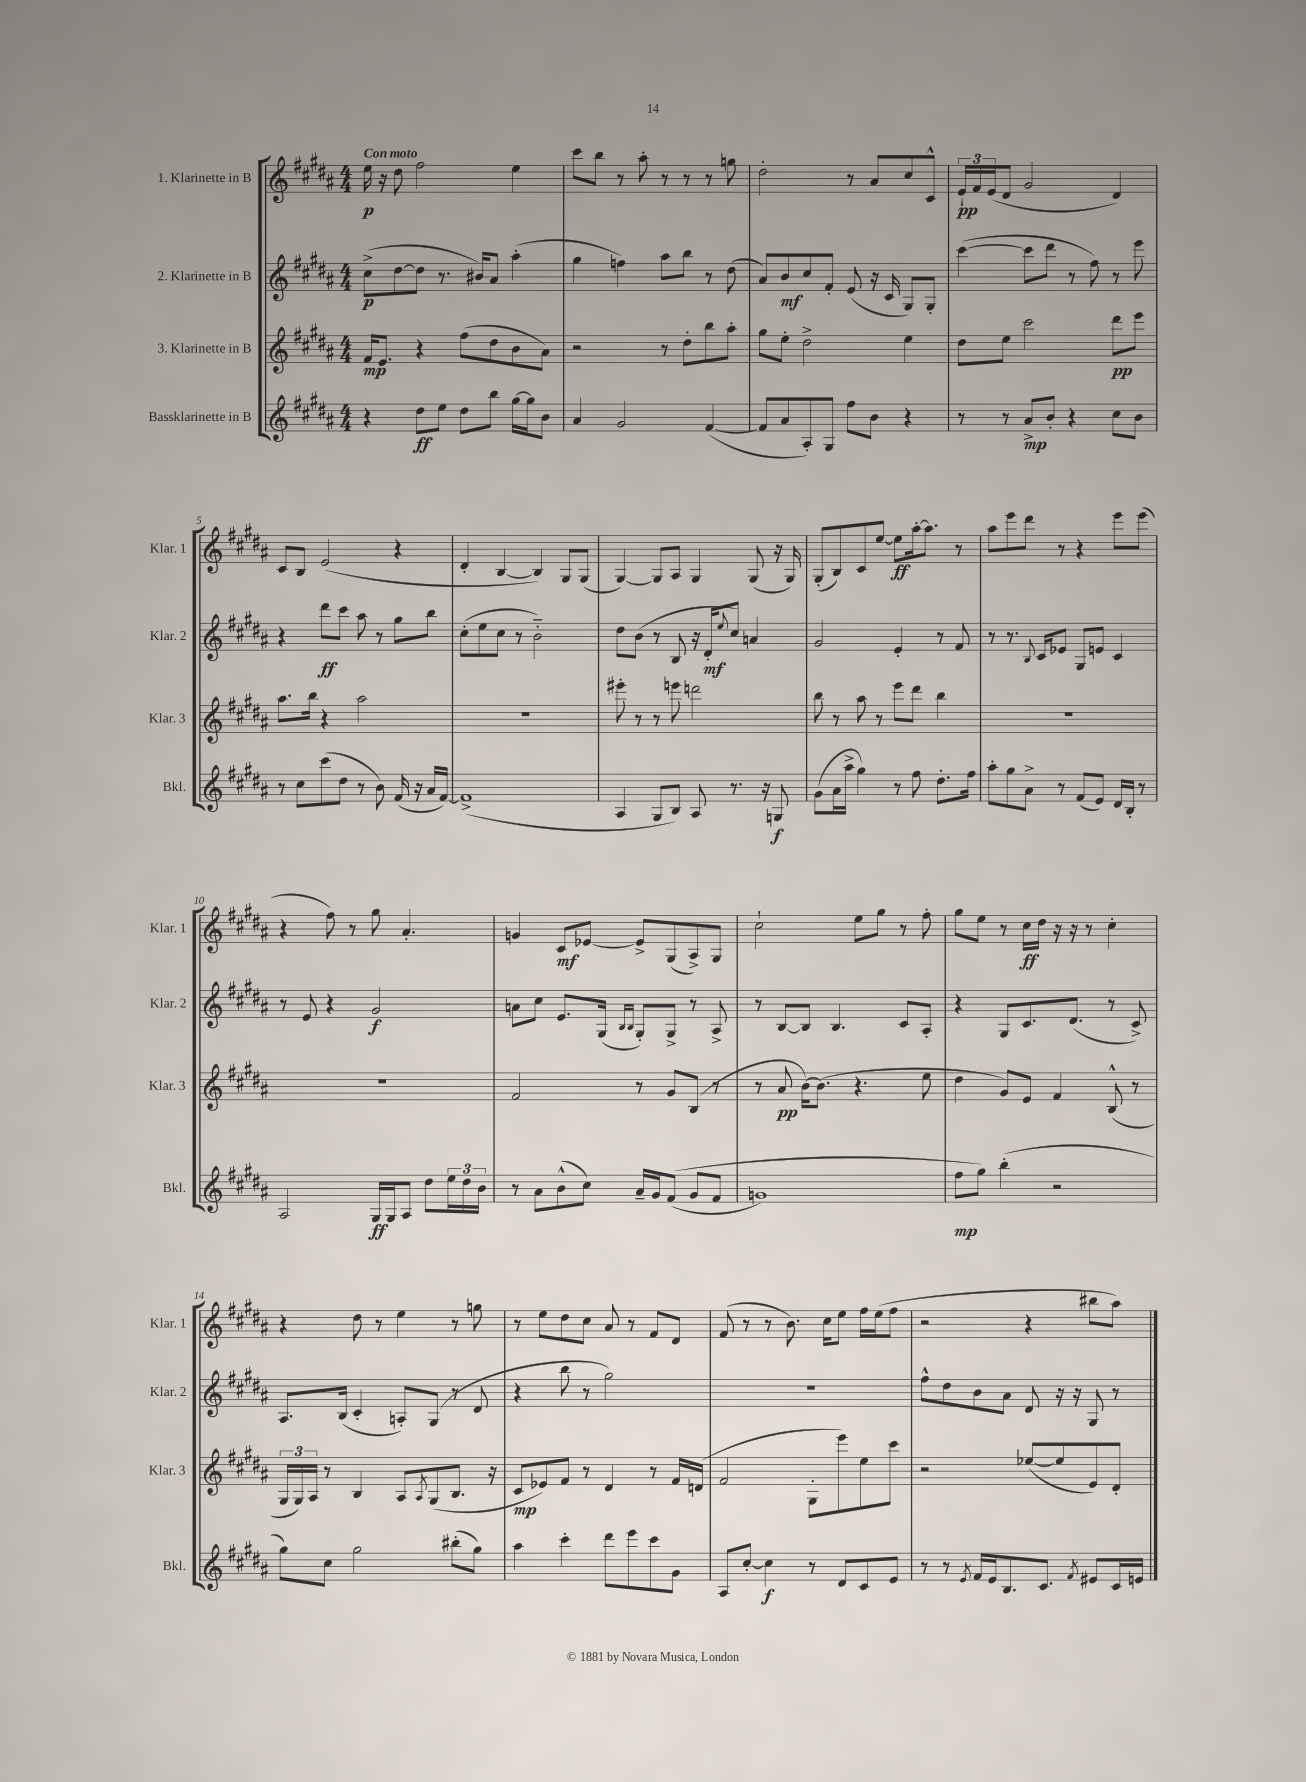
<<
\new StaffGroup <<
\new Staff = "s0" \with { instrumentName = "1. Klarinette in B" shortInstrumentName = "Klar. 1" } {
    \clef treble \key b \major \numericTimeSignature \time 4/4 \tempo "Con moto"
    e''16\p r16 dis''8 fis''2 e''4 |
    cis'''8 b''8 r8 ais''8-. r8 r8 r8 g''8 |
    dis''2-. r8 ais'8 cis''8 cis'8-^ |
    \tuplet 3/2 { e'16-!\pp fis'16 e'16( } dis'8 gis'2 dis'4) |
    cis'8 b8 e'2( r4 |
    dis'4-. b4~ b4) gis8 gis8( |
    gis4~) gis8 ais8 gis4 gis8( r16 gis16) |
    gis8-.( b8) cis'8 e''8~ e''8\ff ais''16~-. ais''8. r8 |
    ais''8 e'''8 dis'''8 r8 r4 e'''8 e'''8( |
    r4 fis''8) r8 gis''8 ais'4.-. |
    g'4 cis'8\mf ees'8~ ees'8-> gis8( ais8->) gis8 |
    cis''2-! e''8 gis''8 r8 fis''8-. |
    gis''8 e''8 r8 cis''16\ff dis''16 r16 r16 r8 cis''4-. |
    r4 dis''8 r8 e''4 r8 g''8 |
    r8 e''8 dis''8 cis''8 ais'8 r8 fis'8 dis'8 |
    fis'8( r8 r8 b'8.) cis''16 e''8 fis''16 e''16( fis''8 |
    r2 r4 bis''8 ais''8) \bar "|." |
}
\new Staff = "s1" \with { instrumentName = "2. Klarinette in B" shortInstrumentName = "Klar. 2" } {
    \clef treble \key b \major \numericTimeSignature \time 4/4
    cis''8->\p( dis''8~ dis''8 r8. bis'16) ais'8 ais''4-.( |
    gis''4 f''4) ais''8 b''8 r8 dis''8( |
    ais'8) b'8\mf cis''8 fis'8-. e'8( r16 cis'16 gis8) gis8-. |
    cis'''4~( cis'''8 dis'''8 r8 fis''8) r8 e'''8 |
    r4 dis'''8\ff cis'''8 ais''8 r8 gis''8 b''8 |
    cis''8-.( e''8 cis''8 r8 b'2-_) |
    dis''8 b'8( r8 b8 r16 dis'16-.\mf \appoggiatura { e''8 } cis''8) a'4 |
    gis'2 e'4-. r8 fis'8 |
    r8 r8. \appoggiatura { b8 } cis'16 ees'8 gis8 e'8 cis'4 |
    r8 e'8 r4 gis'2\f |
    a'8 cis''8 e'8. gis16( \grace { b16 b16 } gis8-.) gis8-> r8 ais8-> |
    r8 b8~ b8 b4. cis'8 ais8-. |
    r4 gis8 cis'8. dis'8.( r8 cis'8->) |
    ais8. b16( cis'4-. a8-.) gis8( r8 dis'8 |
    r4 b''8 r8 gis''2) |
    R1 |
    fis''8-^ dis''8 b'8 ais'8 dis'8 r16 r16 gis8 r8 \bar "|." |
}
\new Staff = "s2" \with { instrumentName = "3. Klarinette in B" shortInstrumentName = "Klar. 3" } {
    \clef treble \key b \major \numericTimeSignature \time 4/4
    fis'16\mp e'8. r4 fis''8( dis''8 b'8 ais'8) |
    r2 r8 dis''8-. b''8 ais''8-. |
    gis''8 e''8-. dis''2-> e''4 |
    dis''8 e''8 cis'''2 dis'''8\pp e'''8 |
    ais''8. b''16 r4 ais''2 |
    R1 |
    eis'''8-. r8 r8 e'''8 d'''2 |
    b''8 r8 ais''8 r8 e'''8 dis'''8 b''4 |
    R1 |
    R1 |
    fis'2 r8 gis'8 b8( r8 |
    r8 ais'8\pp b'16~) b'8.( r4. e''8 |
    dis''4 gis'8) e'8 fis'4 b8-^( r8 |
    \tuplet 3/2 { gis16 gis16) ais16 } r8 b4 ais8 \acciaccatura { ais8 } gis8( b8. r16 |
    cis'8\mp ees'8) fis'8 r8 dis'4 r8 fis'16 d'16( |
    fis'2 gis8-. e'''8) e''8 cis'''8 |
    r2 ees''8~( ees''8 e'8) dis'8-. \bar "|." |
}
\new Staff = "s3" \with { instrumentName = "Bassklarinette in B" shortInstrumentName = "Bkl." } {
    \clef treble \key b \major \numericTimeSignature \time 4/4
    r4 dis''8\ff e''8 dis''8 b''8 gis''16~ gis''16 b'8 |
    ais'4 gis'2 fis'4~( |
    fis'8 ais'8 ais8-.) gis8 fis''8 b'8 r4 |
    r8 r8 ais'8->\mp b'8-. r4 cis''8 b'8 |
    r8 cis''8 cis'''8( dis''8 r8 b'8) fis'16( r16 ais'16 fis'16~) |
    fis'1->( |
    ais4 gis8 b8) ais8 r8. r16 g8\f |
    gis'8( ais'16 ais''16-> gis''4) r8 fis''8 dis''8.-. fis''16 |
    ais''8-. gis''8 ais'8-> r8 fis'8( e'8) dis'16 b16-. r8 |
    ais2 gis16\ff gis16 ais8 dis''8 \tuplet 3/2 { e''16 dis''16 b'16 } |
    r8 ais'8 b'8-^( cis''8) ais'16-- gis'16 fis'8(\( gis'8 fis'8 |
    g'1) |
    fis''8\mp gis''8\) b''4-.( r2 |
    gis''8) cis''8 gis''2 bis''8-.( gis''8) |
    ais''4 cis'''4-. dis'''8 e'''8 cis'''8 gis'8 |
    ais8 cis''8~-. cis''4\f r8 dis'8 cis'8 e'8 |
    r8 r8 \acciaccatura { e'8 } fis'16 e'16 b8. cis'8. \acciaccatura { fis'8 } eis'8 cis'16 e'16 \bar "|." |
}
>>
>>
